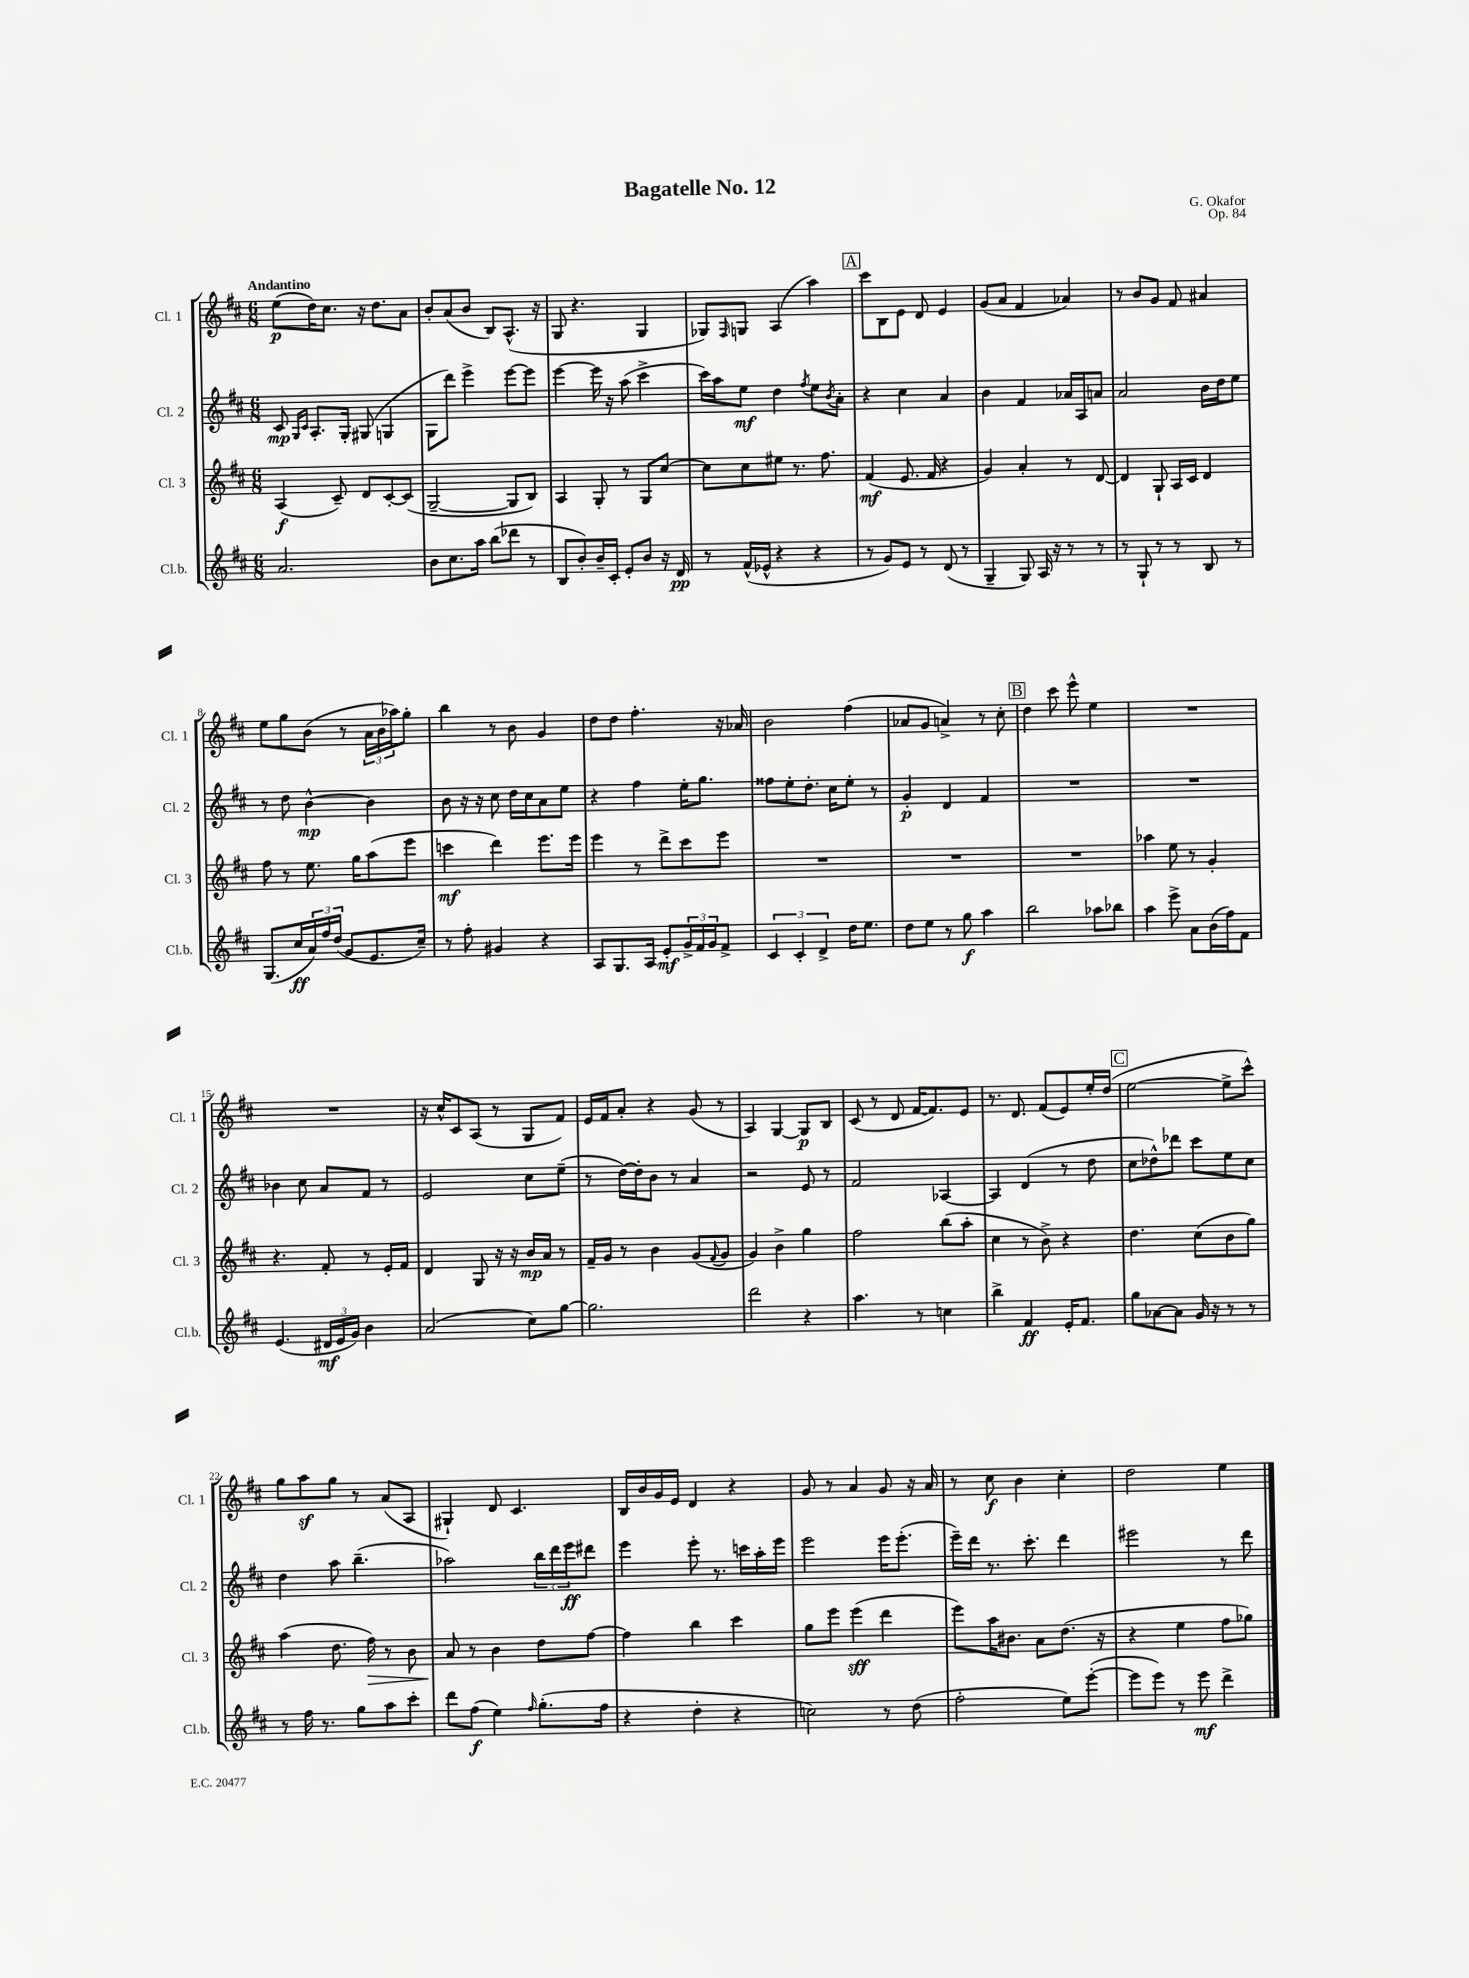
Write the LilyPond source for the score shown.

\header { title = "Bagatelle No. 12" composer = "G. Okafor" opus = "Op. 84" }
<<
\new StaffGroup <<
\new Staff = "s0" \with { instrumentName = "Cl. 1" shortInstrumentName = "Cl. 1" } {
    \clef treble \key d \major \numericTimeSignature \time 6/8 \tempo "Andantino"
    e''8\p( d''16) cis''8. r16 d''8. a'8 |
    b'8-. a'8( b'8 b8) a8.-^( r16 |
    g8 r4. g4 |
    ges8) \grace { fis16 } g8 a4( a''4) |
    \mark \markup { \box "A" } cis'''8 b8 e'8 d'8 e'4 |
    g'8( a'8 fis'4 aes'4) |
    r8 b'8 g'8 fis'8 ais'4 |
    e''8 g''8 b'8( r8 \tuplet 3/2 { a'16 b'16 aes''16) } g''8-. |
    b''4 r8 b'8 g'4 |
    d''8 d''8 fis''4.-. r16 aes'16 |
    b'2 fis''4( |
    aes'8 g'8 a'4->) r8 cis''8-. |
    \mark \markup { \box "B" } d''4 cis'''8 e'''8-^ e''4 |
    R2. |
    R2. |
    r16 cis''16-^ cis'8 a8( r8 g8 fis'8) |
    e'16 fis'16 a'8-. r4 g'8( r8 |
    a4) g4~ g8\p b8 |
    cis'8( r8 d'8 fis'16~ fis'8.) e'8 |
    r8. d'8. fis'8( e'8) e''16-. d''16( |
    \mark \markup { \box "C" } e''2~ e''8-> cis'''8-^) |
    g''8 a''8\sf g''8 r8 a'8( a8 |
    gis4-!) d'8 cis'4. |
    b16 b'16 g'16 e'16 d'4 r4 |
    g'8 r8 a'4 g'8 r16 a'16 |
    r8 cis''8\f b'4 cis''4-. |
    d''2 e''4 \bar "|." |
}
\new Staff = "s1" \with { instrumentName = "Cl. 2" shortInstrumentName = "Cl. 2" } {
    \clef treble \key d \major \numericTimeSignature \time 6/8
    cis'8\mp \grace { g16 cis'16 } a8.-. g16-. gis8( g4 |
    g8 d'''8) e'''4-> e'''8~ e'''8 |
    e'''4~ e'''16 r16 a''8( cis'''4-> |
    cis'''16) a''16 e''8\mf d''4 \acciaccatura { fis''8 } e''8 \acciaccatura { b'8 } a'8-. |
    \mark \markup { \box "A" } r4 cis''4 a'4 |
    b'4 fis'4 aes'16 a16 a'8 |
    a'2 b'16 d''16 e''8 |
    r8 d''8 b'4~-^\mp b'4 |
    b'8 r16 r16 cis''8 d''16 cis''16 a'8 e''8 |
    r4 fis''4 e''16-. g''8. |
    fisis''8 e''8-. d''8.-. cis''16 e''8-. r8 |
    g'4-.\p d'4 fis'4 |
    \mark \markup { \box "B" } R2. |
    R2. |
    bes'4 cis''8 a'8 fis'8 r8 |
    e'2 cis''8 e''8--( |
    r8 d''16~) d''16-. b'8 r8 a'4 |
    r2 e'8 r8 |
    fis'2 aes4~ |
    aes4 d'4( r8 d''8 |
    \mark \markup { \box "C" } cis''8 des''8-^) des'''8 cis'''8 e''8 cis''8 |
    d''4 a''8 b''4.--( |
    aes''2) \tuplet 3/2 { b''16 d'''16 e'''16\ff } dis'''8 |
    e'''4 e'''8-. r8. c'''16 a''16-. e'''16 |
    e'''2 e'''16 e'''8.-.( |
    e'''16--) d'''16 r8. cis'''8.-. d'''4 |
    eis'''2 r8 d'''8 \bar "|." |
}
\new Staff = "s2" \with { instrumentName = "Cl. 3" shortInstrumentName = "Cl. 3" } {
    \clef treble \key d \major \numericTimeSignature \time 6/8
    a4\f( cis'8--) d'8 cis'8~-. cis'8( |
    g2~-- g8 b8) |
    a4 g8-. r8 g8 cis''8~ |
    cis''8 cis''8 eis''8 r8. fis''8. |
    \mark \markup { \box "A" } fis'4\mf( e'8. fis'16 r4 |
    g'4) a'4-. r8 d'8~ |
    d'4 g8-! a16 cis'16 d'4 |
    fis''8 r8 e''8. g''16 a''8( e'''8 |
    c'''4\mf d'''4) e'''8. e'''16 |
    e'''4 r8 d'''8-> cis'''8 e'''8 |
    R2. |
    R2. |
    \mark \markup { \box "B" } R2. |
    aes''4 e''8 r8 g'4-. |
    r4. fis'8-. r8 e'16-. fis'16 |
    d'4 g8 r16 r16 b'16\mp a'16 r8 |
    fis'16-- g'16 r8 b'4 g'8( \appoggiatura { fis'8 } g'8 |
    g'4) b'4-> g''4 |
    fis''2 b''8( a''8-. |
    cis''4 r8 b'8->) r4 |
    \mark \markup { \box "C" } d''4. cis''8( b'8 g''8) |
    a''4( d''8. fis''16\>) r8 b'8 |
    a'8\! r8 b'4 d''8 fis''8~ |
    fis''4 b''4 cis'''4 |
    g''8 e'''8 e'''4\sff( d'''4 |
    e'''8) a''16 bis'8. a'8 d''8.( r16 |
    r4 e''4 fis''8 ges''8) \bar "|." |
}
\new Staff = "s3" \with { instrumentName = "Cl.b." shortInstrumentName = "Cl.b." } {
    \clef treble \key d \major \numericTimeSignature \time 6/8
    a'2. |
    b'8 cis''8. a''16 b''8( des'''8 r8 |
    b8 b'8-.) b'16-- cis'16-. e'8-. b'8 r16 d'16\pp |
    r8 fis'16-^( ees'16-^ r4 r4 |
    \mark \markup { \box "A" } r8 g'8) e'8 r8 d'8( r8 |
    g4-- g8) a16 r16 r8 r8 |
    r8 g8-! r8 r8 b8 r8 |
    g8.( cis''16\ff \tuplet 3/2 { a'16) fis''16 d''16( } g'8 e'8. cis''16--) |
    r8 fis''8-. gis'4 r4 |
    a8 g8. a16 e'8-.\mf \tuplet 3/2 { g'16-> fis'16 g'16 } fis'8-> |
    \tuplet 3/2 { cis'4 cis'4-. d'4-> } d''16 e''8. |
    d''8 e''8 r8 g''8\f a''4 |
    \mark \markup { \box "B" } b''2 aes''8 bes''8 |
    a''4 e'''8-> a'8 b'16( fis''16) fis'8 |
    e'4.( \tuplet 3/2 { dis'16\mf e'16 g'16) } b'4 |
    a'2( cis''8) g''8~ |
    g''2. |
    d'''2 r4 |
    a''4. r8 c''4 |
    b''4-> fis'4\ff e'16-. fis'8. |
    \mark \markup { \box "C" } g''8 aes'8~ aes'8 g'16 r16 r8 r8 |
    r8 fis''16 r8. g''8 a''8 cis'''8-. |
    d'''8 fis''8\f( e''4) \grace { fis''16 } g''8.-.( fis''16 |
    r4 d''4-. r4 |
    c''2) r8 d''8( |
    fis''2-. e''8) e'''8~-.( |
    e'''8 e'''8) r8 e'''8\mf d'''4-> \bar "|." |
}
>>
>>
